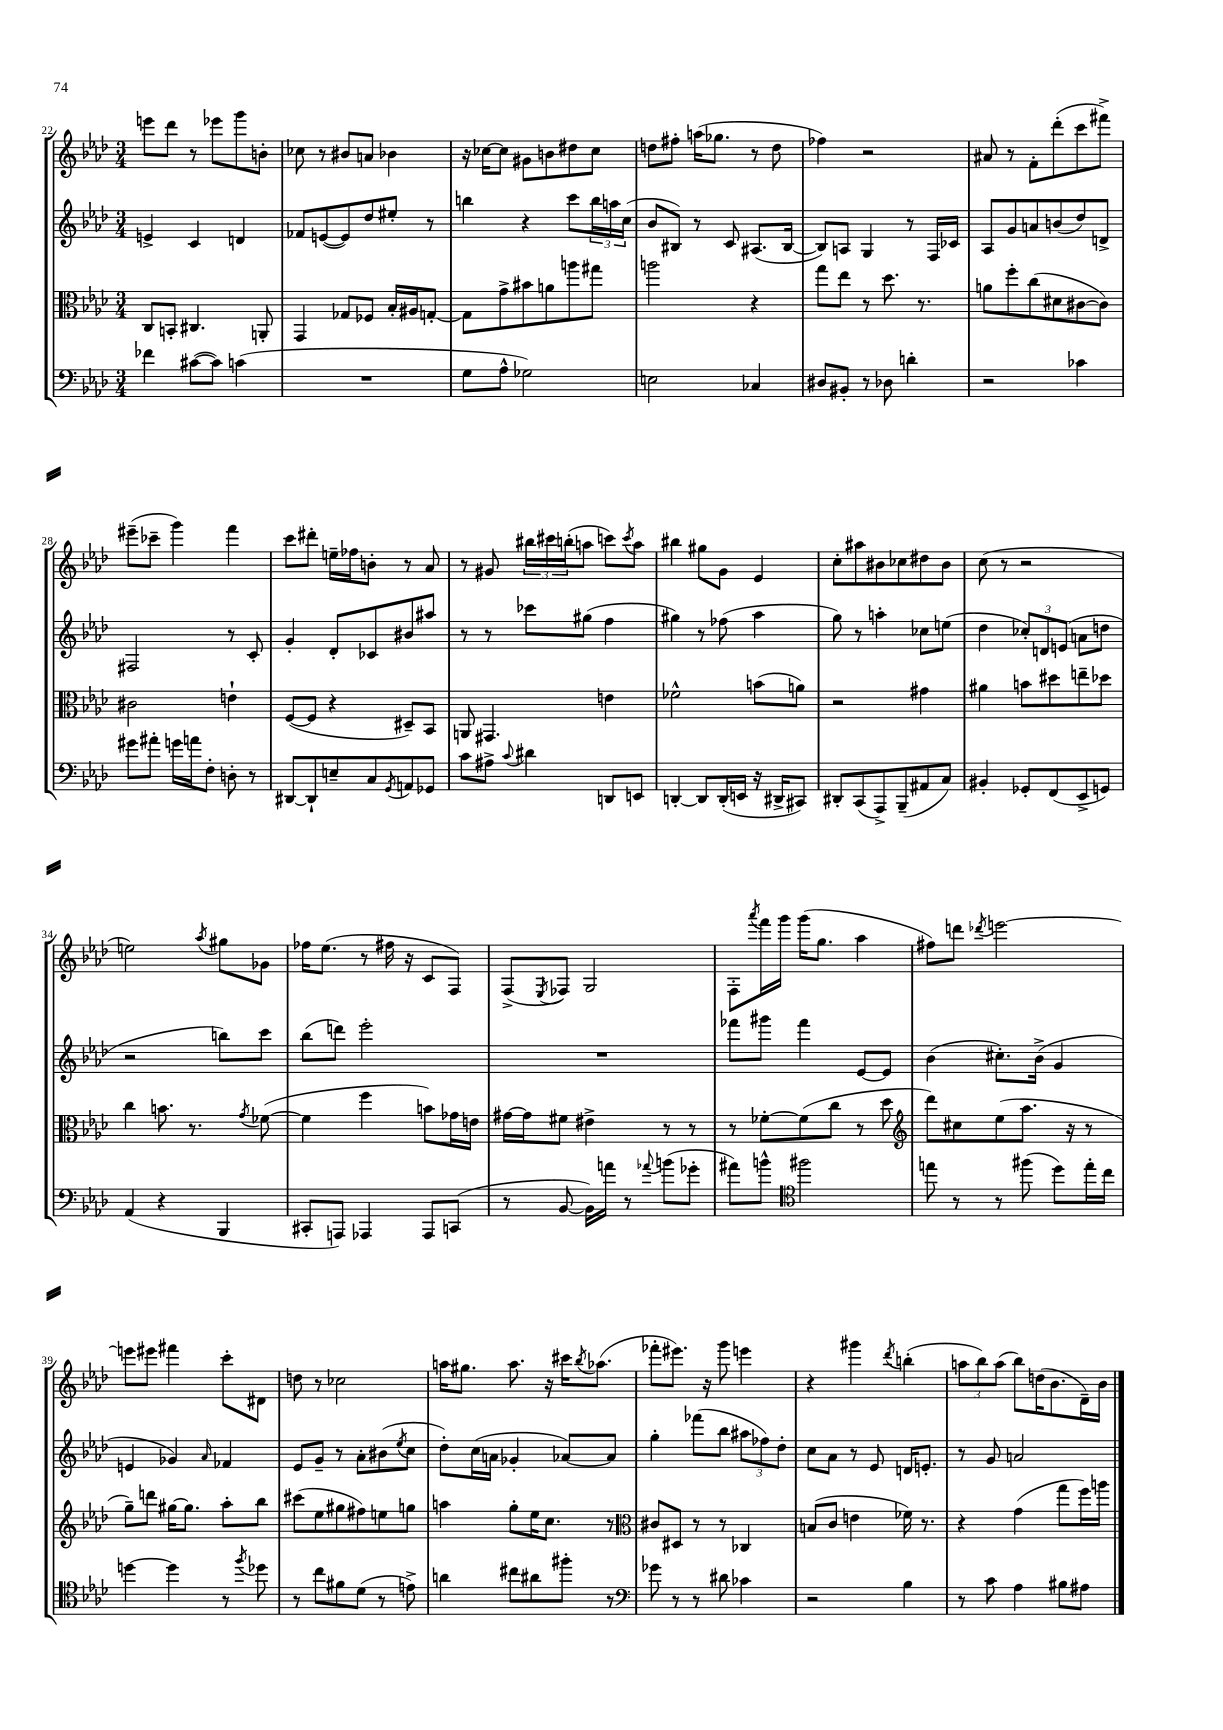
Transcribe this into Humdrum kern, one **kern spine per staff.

**kern	**kern	**kern	**kern
*staff4	*staff3	*staff2	*staff1
*clefF4	*clefC3	*clefG2	*clefG2
*k[b-e-a-d-]	*k[b-e-a-d-]	*k[b-e-a-d-]	*k[b-e-a-d-]
*M3/4	*M3/4	*M3/4	*M3/4
4f-	8C	4e^	8eee
.	8BB'	.	8ddd-
([8c#	4.C#	4c	8r
8c#])	.	.	8eee-
(4c	.	4d	8ggg
.	8AA'	.	8b'
=	=	=	=
2.r	4GG	8f-	8cc-
.	.	([8e	8r
.	8G-	8e])	8b#
.	8F-	8dd-	8a
.	16B-'	8ee#'	4b-
.	16A#	.	.
.	[8G'	8r	.
=	=	=	=
8G	8G]	4bb	16r
.	.	.	[16cc-
8A-^^	8g^	.	8cc-]
2G-)	8b#	4r	8g#
.	8a	.	8b
.	8aa	8ccc	8dd#
.	8gg#	24bb	8cc-
.	.	24aa	.
.	.	(24cc	.
=	=	=	=
2E	2aa	8b-	8dd
.	.	8B#)	8ff#'
.	.	8r	(16aa
.	.	.	8.gg-
.	.	8c	.
4C-	4r	(8.A#	8r
.	.	.	8dd
.	.	[16B#	.
=	=	=	=
8D#	8gg	8B#])	4ff-)
8BB#'	8ee-	8A	.
8r	8r	4G	2r
8D-	8.dd-	.	.
4d'	.	8r	.
.	8.r	.	.
.	.	16F	.
.	.	16c-	.
=	=	=	=
2r	8a	8A-	8a#
.	8ff'	8g	8r
.	(8cc	8a	8f'
.	8d#	(8b	(8ddd-'
4c-	[8c#	8dd-)	8ccc
.	8c#])	8d^	8fff#^)
=	=	=	=
8g#	2c#	2F#	(8eee#~
8a#'	.	.	8ccc-~
16g	.	.	4ggg)
16a	.	.	.
8F'	.	.	.
8D'	4e`	8r	4fff
8r	.	8c'	.
=	=	=	=
[8DD#	([8F	4g'	8ccc
8DD#`]	8F]	.	8ddd#'
8E~	4r	8d-'	16ee~
.	.	.	16ff-
8C	.	8c-	8b'
8qGG	.	.	.
8AA	8D#~)	8b#	8r
8GG-	8BB-	8aa#	8a-
=	=	=	=
8c	8AA	8r	8r
8A#^	4.GG#	8r	8g#
8qqc	.	.	.
4d#	.	8ccc-	24bb#
.	.	.	24ccc#
.	.	.	(24bb'
.	.	(8gg#	8aa
8DD	4e	4ff	8ccc)
.	.	.	8qccc
8EE	.	.	8aa
=	=	=	=
[4DD'	2f-^^	4gg#)	4bb#
8DD]	.	8r	8gg#
(16DD'	.	(8ff-	8g
16EE	.	.	.
16r	(8b	4aa-	4e-
16DD#^	.	.	.
8CC#)	8a)	.	.
=	=	=	=
8DD#'	2r	8gg)	8cc'
(8CC	.	8r	8aa#
8AAA-^)	.	4aa'	8b#
(8BBB-~	.	.	8cc-
8AA#	4g#	8cc-	8dd#
8C)	.	(8ee	8b#
=	=	=	=
4BB#'	4a#	4dd-	(8cc
.	.	.	8r
8GG-'	8b	12cc-')	2r
.	.	12d	.
(8FF	8dd#	.	.
.	.	(12e	.
8EE-^	8ee~	8a	.
8GG)	8dd-	8dd	.
=	=	=	=
(4AA-	4cc	2r	2ee)
4r	8.b	.	.
.	8.r	.	.
.	.	.	8qaa-
4BBB-	.	8bb)	8gg#
.	8qg	.	.
.	([8f-	8ccc	8g-
=	=	=	=
8CC#'	4f-]	(8bb-	16ff-
.	.	.	(8.ee-
8AAA)	.	8ddd)	.
4AAA-	4ff	2eee-'	8r
.	.	.	16ff#
.	.	.	16r
8AAA-	8b)	.	8c
(8CC	16g-	.	8F)
.	16e	.	.
=	=	=	=
8r	[16g#	2.r	(8F^
.	16g#]	.	.
.	.	.	8qE-
[8BB-	8f#	.	8F-)
16BB-])	4e#^	.	2G
16a	.	.	.
8r	.	.	.
8qqa-	.	.	.
(8b	8r	.	.
8g-'	8r	.	.
=	=	=	=
8a#)	8r	8fff-	8F'
.	.	.	8qaaa-
8b^^	[8f-'	8ggg#	16fff
.	.	.	16ggg
*clefC4	*	*	*
2ff#	(8f-]	4fff-	(16ggg
.	.	.	8.gg
.	8cc	.	.
.	8r	[8e-	4aa-
.	8dd-	8e-]	.
=	=	=	=
*	*clefG2	*	*
8ee	8ddd-)	(4b-	8ff#)
8r	8cc#	.	8ddd
.	.	.	8qddd-
8r	(8ee-	8.cc#')	[2eee
(8ff#	8.aa-	.	.
.	.	(16b-^	.
8dd-)	.	4g	.
.	16r	.	.
16ee'	8r	.	.
16cc	.	.	.
=	=	=	=
[4dd	8gg~)	4e	8eee]
.	8ddd	.	8eee#
4dd]	[16gg#	4g-)	4fff#
.	8.gg#]	.	.
.	.	16qqa-	.
8r	8aa-'	4f-	8ccc'
8qff	.	.	.
8dd-	8bb-	.	8d#
=	=	=	=
8r	(8ccc#	8e-	8dd
8cc	8ee-	8g~	8r
8f#	8gg#	8r	2cc-
(8d-	8ff#)	8a-'	.
8r	8ee	(8b#	.
.	.	8qee-	.
8e^)	8gg	8cc	.
=	=	=	=
4a	4aa	8dd-')	16aa
.	.	.	8.gg#
.	.	(16cc	.
.	.	16a	.
8cc#	8gg'	4g-'	8.aa
8a#	16ee-	.	.
.	8.cc	.	16r
8ff#'	.	[8a-)	16ccc#
.	.	.	8qbb-
.	.	.	(8.aa-
8r	8r	8a-]	.
=	=	=	=
*clefF4	*clefC3	*	*
8g-	8c#	4gg'	8fff-'
8r	8D#	.	8.eee#)
8r	8r	(8fff-	.
.	.	.	16r
8d#	8r	8bb-	8ggg
4c-	4C-	12aa#	4eee
.	.	12ff-)	.
.	.	12dd-'	.
=	=	=	=
2r	(8B	8cc	4r
.	8c	8a-	.
.	4e	8r	4ggg#
.	.	8e-	.
.	.	.	8qddd-
4B-	16f-)	16d	(4bb'
.	8.r	8.e'	.
=	=	=	=
8r	4r	8r	12aa
.	.	.	12bb-)
8c	.	8g	.
.	.	.	(12aa
4A-	(4g	2a	8bb-)
.	.	.	(16dd
.	.	.	8.b-
8B#	8gg	.	.
8A#	16ff)	.	16d-~)
.	16aa	.	16b-
==	==	==	==
*-	*-	*-	*-
